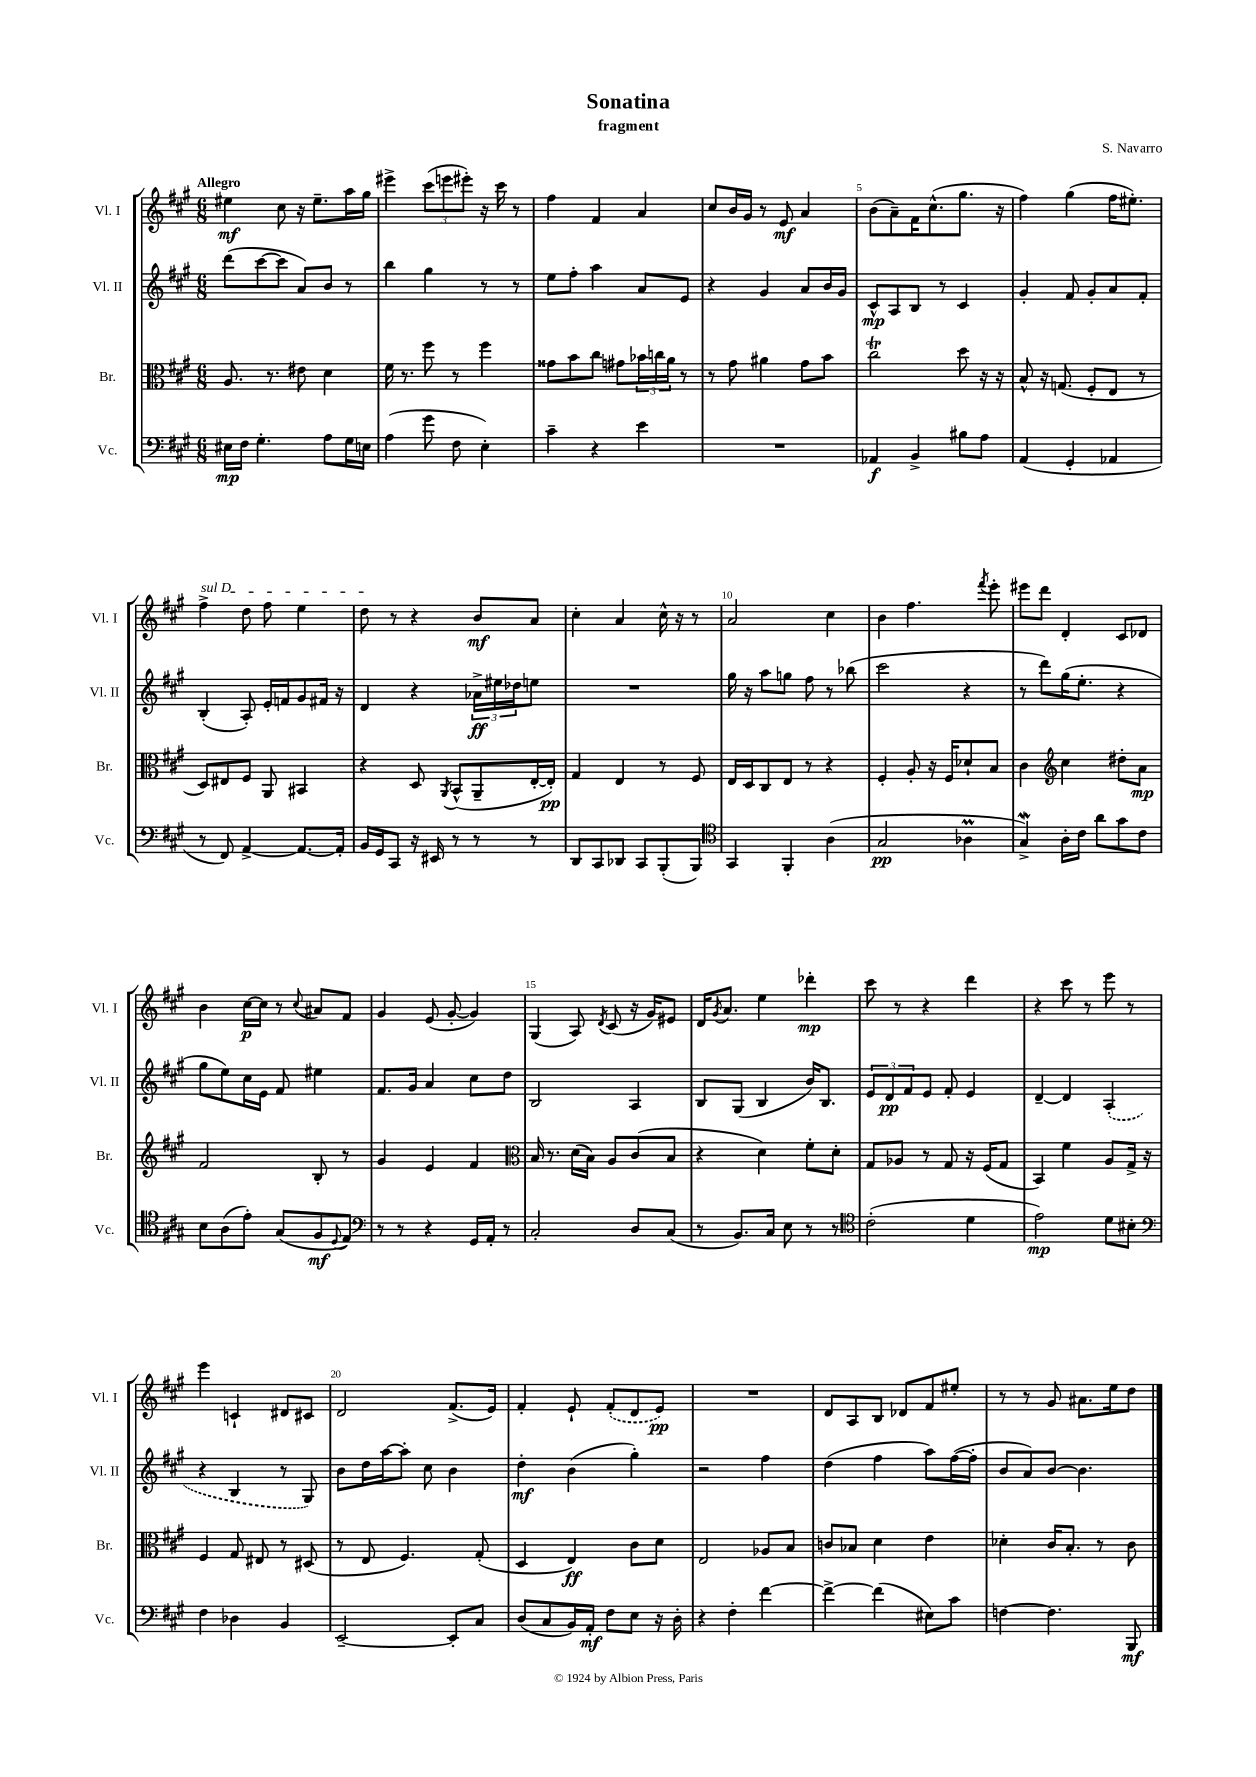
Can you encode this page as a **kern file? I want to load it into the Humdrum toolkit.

**kern	**kern	**kern	**kern
*staff4	*staff3	*staff2	*staff1
*clefF4	*clefC3	*clefG2	*clefG2
*k[f#c#g#]	*k[f#c#g#]	*k[f#c#g#]	*k[f#c#g#]
*M6/8	*M6/8	*M6/8	*M6/8
16E#	8.A	(8ddd	4ee#
16F#	.	.	.
4.G#'	.	[8ccc#	.
.	8.r	.	.
.	.	8ccc#]	8cc#
.	8e#	8a)	16r
.	.	.	8.ee#~
8A	4d	8b	.
16G#	.	8r	16aa
16E	.	.	16gg#
=	=	=	=
(4A	16f#	4bb	4eee#^
.	8.r	.	.
8g#	8ff#	4gg#	(12ccc#
.	.	.	12eee
8F#	8r	.	.
.	.	.	12eee#')
4E')	4ff#	8r	16r
.	.	.	16ccc#
.	.	8r	8r
=	=	=	=
4c#~	8g##	8ee	4ff#
.	8b	8ff#'	.
4r	8cc#	4aa	4f#
.	8g#	.	.
4e	24b-	8a	4a
.	24cc	.	.
.	24a	.	.
.	8r	8e	.
=	=	=	=
2.r	8r	4r	8cc#
.	8g#	.	16b
.	.	.	16g#
.	4a#	4g#	8r
.	.	.	8e
.	8g#	8a	4a
.	8b	16b	.
.	.	16g#	.
=	=	=	=
4AA-	2cc#	8c#^^	(8b
.	.	8A	8a~)
4BB^	.	8B	16f#
.	.	.	(8.cc#^^
.	.	8r	.
8B#	8dd	4c#	8.gg#
8A	16r	.	.
.	16r	.	16r
=	=	=	=
(4AA	8B^^	4g#'	4ff#)
.	16r	.	.
.	(8.G	.	.
4GG#'	.	8f#	(4gg#
.	8F#'	8g#'	.
4AA-	8E	8a	16ff#
.	.	.	8.ee#')
.	8r	8f#'	.
=	=	=	=
8r	8D)	(4B'	4ff#^
8FF#)	8E#	.	.
[4AA^	8F#	8A')	8dd
.	8AA	16e'	8ff#
.	.	16f	.
8.AA_	4BB#	8g#	4ee
.	.	16f#	.
16AA']	.	16r	.
=	=	=	=
16BB	4r	4d	8dd
16GG#	.	.	.
8CC#	.	.	8r
16r	8D	4r	4r
16EE#	.	.	.
.	8qAA	.	.
8r	(8BB^^	.	.
8r	8AA~	24a-^	8b
.	.	24ee#	.
.	.	24dd-	.
8r	[16E'	8ee	8a
.	16E'])	.	.
=	=	=	=
8DD	4G#	2.r	4cc#'
8CC#	.	.	.
8DD-	4E	.	4a
8CC#	.	.	.
(8BBB'	8r	.	16cc#^^
.	.	.	16r
8BBB)	8F#	.	8r
=	=	=	=
*clefC4	*	*	*
4GG#	16E	16gg#	2a
.	16D	16r	.
.	8C#	8aa	.
4FF#'	8E	8gg	.
.	8r	8ff#	.
(4A	4r	8r	4cc#
.	.	(8bb-	.
=	=	=	=
2G#	4F#'	2ccc#	4b
.	8A'	.	4.ff#
.	16r	.	.
.	16F#	.	.
4A-	8d-`	4r	.
.	.	.	8qfff#
.	8B	.	8eee'
=	=	=	=
4G#^)	4c#	8r	8eee#
.	.	8ddd)	8ddd
*	*clefG2	*	*
16A'	4cc#	(16gg#	4d'
16c#	.	8.ee'	.
8a	.	.	.
8g#	8dd#'	4r	8c#
8c#	8a	.	8d-
=	=	=	=
8B	2f#	8gg#	4b
(8A	.	8ee)	.
8e')	.	16cc#	[16cc#
.	.	16e	16cc#]
(8G#	.	8f#	8r
.	.	.	8qqcc#
8F#	8B'	4ee#	8a#
8qqD	.	.	.
8E)	8r	.	8f#
=	=	=	=
*clefF4	*	*	*
8r	4g#	8.f#	4g#
8r	.	.	.
.	.	16g#	.
4r	4e	4a	(8e
.	.	.	[8g#'
16GG#	4f#	8cc#	4g#])
16AA'	.	.	.
8r	.	8dd	.
=	=	=	=
*	*clefC3	*	*
2C#'	16B	2B	(4G#
.	8.r	.	.
.	(16d	.	8A)
.	16B)	.	.
.	.	.	8qd
.	8A	.	(8c#
8D	(8c#	4A	16r
.	.	.	16g#)
(8C#	8B	.	8e#
=	=	=	=
8r	4r	8B	16d
.	.	.	8qg#
.	.	.	8.a
8.BB)	.	(8G#	.
.	4d)	4B	4ee
16C#	.	.	.
8E	.	.	.
8r	8f#'	16b)	4ddd-'
.	.	8.B	.
8r	8d'	.	.
=	=	=	=
*clefC4	*	*	*
(2c#'	8G#	12e	8ccc#
.	.	12d	.
.	8A-	.	8r
.	.	12f#	.
.	8r	8e	4r
.	8G#	8f#'	.
4d	16r	4e	4ddd
.	(16F#	.	.
.	8G#	.	.
=	=	=	=
2e)	4BB)	[4d~	4r
.	4f#	4d]	8ccc#
.	.	.	8r
8d	8A	(4A'	8eee
8B#'	16G#^	.	8r
.	16r	.	.
=	=	=	=
*clefF4	*	*	*
4F#	4F#	4r	4eee
4D-	8G#	4B	4c`
.	8E#	.	.
4BB	8r	8r	8d#
.	(8D#	8G#)	8c#
=	=	=	=
[2EE~	8r	8b	2d
.	8E	16dd	.
.	.	[16aa	.
.	4.F#)	8aa']	.
.	.	8cc#	.
8EE']	.	4b	(8.f#^
8C#	(8G#'	.	.
.	.	.	16e)
=	=	=	=
(8D	4D	4dd'	4f#'
8C#	.	.	.
16BB)	4E)	(4b	8e`
16AA'	.	.	.
8F#	.	.	(8f#'
8E	8c#	4gg#')	8d
16r	8d	.	8e)
16D'	.	.	.
=	=	=	=
4r	2E	2r	2.r
4F#'	.	.	.
[4f#	8A-	4ff#	.
.	8B	.	.
=	=	=	=
4f#^_	8c	(4dd	8d
.	8B-	.	8A
(4f#]	4d	4ff#	8B
.	.	.	8d-
8E#)	4e	8aa)	8f#
8c#	.	([16ff#	8ee#'
.	.	16ff#']	.
=	=	=	=
[4F	4d-'	8b	8r
.	.	8a)	8r
4.F]	16c#	[8b	8g#
.	8.B'	.	.
.	.	4.b]	8.a#
.	8r	.	.
.	.	.	16ee
8BBB	8c#	.	8dd
==	==	==	==
*-	*-	*-	*-
